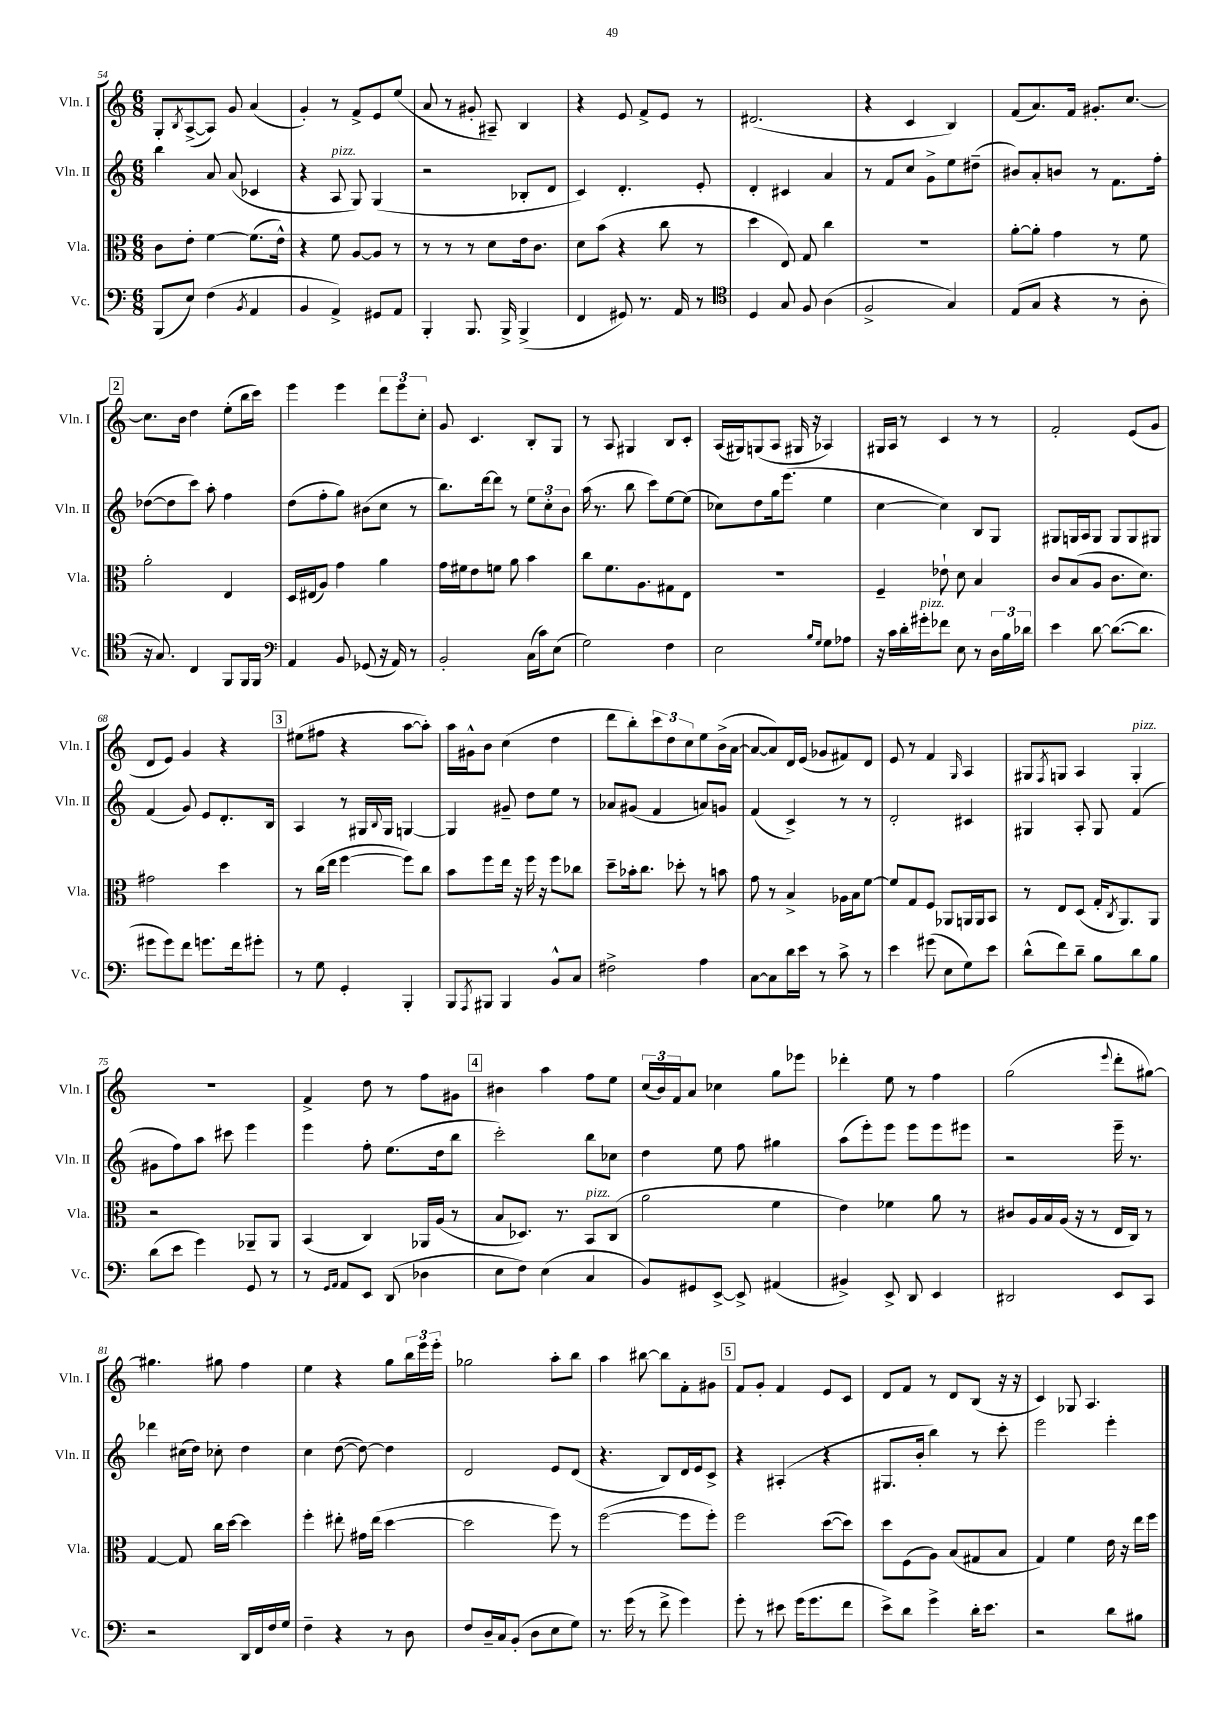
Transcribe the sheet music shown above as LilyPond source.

<<
\new StaffGroup <<
\new Staff = "s0" \with { instrumentName = "Vln. I" shortInstrumentName = "Vln. I" } {
    \clef treble \key c \major \numericTimeSignature \time 6/8
    g8-. \acciaccatura { b8 } a8~->( a8) g'8 a'4( |
    g'4-.) r8 f'8-> e'8 e''8( |
    a'8 r8 gis'8-. ais8--) b4 |
    r4 e'8 f'8-> e'8 r8 |
    dis'2.( |
    r4 c'4 b4) |
    f'8( a'8.) f'16 gis'8.-. c''8.~ |
    \mark \markup { \box "2" } c''8. b'16 d''4 e''8-.( b''16 c'''16) |
    e'''4 e'''4 \tuplet 3/2 { d'''8 e'''8 c''8-. } |
    g'8 c'4. b8-. g8 |
    r8 a8 gis4 b8 c'8-. |
    a16( gis16) g8( a8 gis16 r16 aes4) |
    gis16 a16 r8 c'4 r8 r8 |
    f'2-. e'8( g'8 |
    d'8 e'8) g'4 r4 |
    \mark \markup { \box "3" } eis''8( fis''8 r4 a''8~ a''8-.) |
    a''16 gis'16-^ b'8 c''4( d''4 |
    d'''8 b''8-.) \tuplet 3/2 { c'''8 d''8 c''8 } e''8 b'16->( a'16~ |
    a'8~ a'8) d'16 e'16( ges'8 fis'8) d'8 |
    e'8 r8 f'4 \grace { g16 } a4 |
    gis8 \acciaccatura { f8 } g8 a4 g4-.^\markup { \italic "pizz." } |
    R2. |
    f'4-> d''8 r8 f''8 gis'8 |
    \mark \markup { \box "4" } bis'4 a''4 f''8 e''8 |
    \tuplet 3/2 { c''16( b'16) f'16 } a'8 ces''4 g''8 ees'''8 |
    des'''4-. e''8 r8 f''4 |
    g''2( \appoggiatura { e'''8 } d'''8-. gis''8~) |
    gis''4. gis''8 f''4 |
    e''4 r4 g''8 \tuplet 3/2 { b''16 e'''16 e'''16-. } |
    ges''2 a''8-. b''8 |
    a''4 bis''8~ bis''8 f'8-. gis'8 |
    \mark \markup { \box "5" } f'8 g'8-. f'4 e'8 c'8 |
    d'8 f'8 r8 d'8 b8( r16 r16 |
    c'4) ges8 a4. \bar "|." |
}
\new Staff = "s1" \with { instrumentName = "Vln. II" shortInstrumentName = "Vln. II" } {
    \clef treble \key c \major \numericTimeSignature \time 6/8
    b''4 a'8 a'8( ces'4 |
    r4 a8^\markup { \italic "pizz." } g8) g4( |
    r2 bes8-. d'8 |
    c'4) d'4.-. e'8-. |
    d'4-. cis'4 a'4 |
    r8 f'8 c''8 g'8-> e''8 dis''8--( |
    bis'8) a'8-. b'8 r8 f'8. f''16-. |
    \mark \markup { \box "2" } des''8~( des''8 c'''8) a''8-. f''4 |
    d''8( f''8-. g''8) bis'8( c''8 r8 |
    b''8.) d'''16~ d'''8 r8 \tuplet 3/2 { e''8 c''8-. b'8 } |
    a''16( r8. b''8 c'''8) e''8~ e''8( |
    ces''8) d''8 g''16 e'''8.( e''4 |
    c''4~ c''4) b8 g8 |
    gis8 g16 a16 g8 g8 g8 gis8 |
    f'4( g'8) e'8 d'8.-. b16 |
    \mark \markup { \box "3" } a4 r8 gis16 \appoggiatura { b8 } gis16 g4~ |
    g4 gis'8-- d''8 e''8 r8 |
    aes'8 gis'8( f'4 a'8) g'8 |
    f'4( c'4->) r8 r8 |
    d'2-. cis'4 |
    gis4 a8-. gis8 f'4( |
    gis'8 f''8) a''8 cis'''8 e'''4 |
    e'''4 f''8-. e''8.( d''16 b''8 |
    \mark \markup { \box "4" } c'''2-.) b''8 ces''8 |
    d''4 e''8 f''8 gis''4 |
    a''8( e'''8-.) e'''8 e'''8 e'''8 eis'''8 |
    r2 e'''16-- r8. |
    des'''4 cis''16( d''16) ces''8-. d''4 |
    c''4 d''8~( d''8~) d''4 |
    d'2 e'8 d'8( |
    r4. b8) d'16 e'16 c'8-> |
    \mark \markup { \box "5" } r4 ais4-.( r4 |
    gis8. b'16-. b''4) r8 c'''8-. |
    e'''2 e'''4-. \bar "|." |
}
\new Staff = "s2" \with { instrumentName = "Vla." shortInstrumentName = "Vla." } {
    \clef alto \key c \major \numericTimeSignature \time 6/8
    c'8 e'8-. f'4~ f'8.( e'16-^) |
    r4 f'8 a8~ a8 r8 |
    r8 r8 r8 d'8 e'16 c'8. |
    d'8 b'8( r4 c''8 r8 |
    d''4 e8) g8 c''4 |
    R2. |
    a'8~-. a'8-. g'4 r8 f'8 |
    \mark \markup { \box "2" } a'2-. e4 |
    d16 eis16( a8) g'4 a'4 |
    g'16 fis'16 e'8 f'8 a'8 b'4 |
    c''8 f'8. a8. gis8 e8 |
    R2. |
    f4-- ees'8-! d'8 b4 |
    c'8 b8( a8 c'8. d'8.) |
    gis'2 d''4 |
    \mark \markup { \box "3" } r8 c''16( e''16 f''4~ f''8) c''8 |
    b'8 f''8 e''16 r16 f''16 r16 f''8 ces''8 |
    d''8-- bes'16-. c''8. des''8-. r8 b'8 |
    g'8 r8 b4-> aes16 b16 f'8~ |
    f'8 g8 f8 aes,8 a,16 a,16 b,8 |
    r8 e8 d8( g16-. \acciaccatura { c8 } a,8.) a,8 |
    r2 aes,8-- aes,8 |
    b,4( c4) aes,16 a16( r8 |
    \mark \markup { \box "4" } b8 des8.) r8. b,8^\markup { \italic "pizz." } c8( |
    a'2 f'4 |
    e'4) fes'4 a'8 r8 |
    cis'8 a16 b16 a16( r16 r8 e16 c16) r8 |
    g4~ g8 c''16 d''16~ d''4 |
    f''4-. eis''8-. gis'16 eis''16( d''4~ |
    d''2 f''8) r8 |
    f''2~( f''8 f''8-.) |
    \mark \markup { \box "5" } f''2 d''8~( d''8) |
    d''8 f8( a8) b8( gis8 b8 |
    g4) f'4 e'16 r16 e''16 f''16 \bar "|." |
}
\new Staff = "s3" \with { instrumentName = "Vc." shortInstrumentName = "Vc." } {
    \clef bass \key c \major \numericTimeSignature \time 6/8
    b,,8( e8) f4( \acciaccatura { b,8 } a,4 |
    b,4 a,4->) gis,8 a,8 |
    b,,4-. b,,8. b,,16-> b,,4->( |
    f,4 gis,8) r8. a,16 r8 |
    \clef tenor d4 g8 f8 a4( |
    f2-> g4) |
    e8( g8 r4 r8 a8-. |
    \mark \markup { \box "2" } r16 g8.) c4 f,8 f,16 f,16 |
    \clef bass a,4 b,8 ges,8( r16 a,16) r8 |
    b,2-. c16( c'16) e8( |
    g2) f4 |
    e2 \grace { b16 g16 } g8 aes8 |
    r16 c'16 d'16-. gis'16-.^\markup { \italic "pizz." } fes'8 e8 r8 \tuplet 3/2 { d16 b16 des'16 } |
    e'4 d'8~ d'8.~( d'8. |
    gis'8 gis'8) f'8 g'8. f'16 gis'8-. |
    \mark \markup { \box "3" } r8 g8 g,4-. b,,4-. |
    b,,8 \acciaccatura { a,,8 } bis,,8 bis,,4 b,8-^ c8 |
    fis2-> a4 |
    c8~ c8 d'16 e'16 r8 c'8-> r8 |
    e'4 gis'8( e8 g8) e'8 |
    d'8-^( f'8) d'8-- b8 d'8 b8 |
    d'8( e'8 g'4) g,8 r8 |
    r8 \grace { g,16 a,16 } a,8 e,8 d,8( des4 |
    \mark \markup { \box "4" } e8 f8) e4( c4 |
    b,8) gis,8 e,8~-> e,8-> ais,4( |
    bis,4->) e,8-> d,8 e,4 |
    dis,2 e,8 c,8 |
    r2 d,16 f,16 f16 g16 |
    f4-- r4 r8 d8 |
    f8 d16-- c16 b,8-.( d8 e8 g8) |
    r8. g'16( r8 f'8-> g'4) |
    \mark \markup { \box "5" } g'8-. r8 eis'8 g'16( g'8. f'8 |
    e'8->) d'8 g'4-> d'16-. e'8. |
    r2 d'8 bis8 \bar "|." |
}
>>
>>
\layout { \context { \Score currentBarNumber = #54 } }
